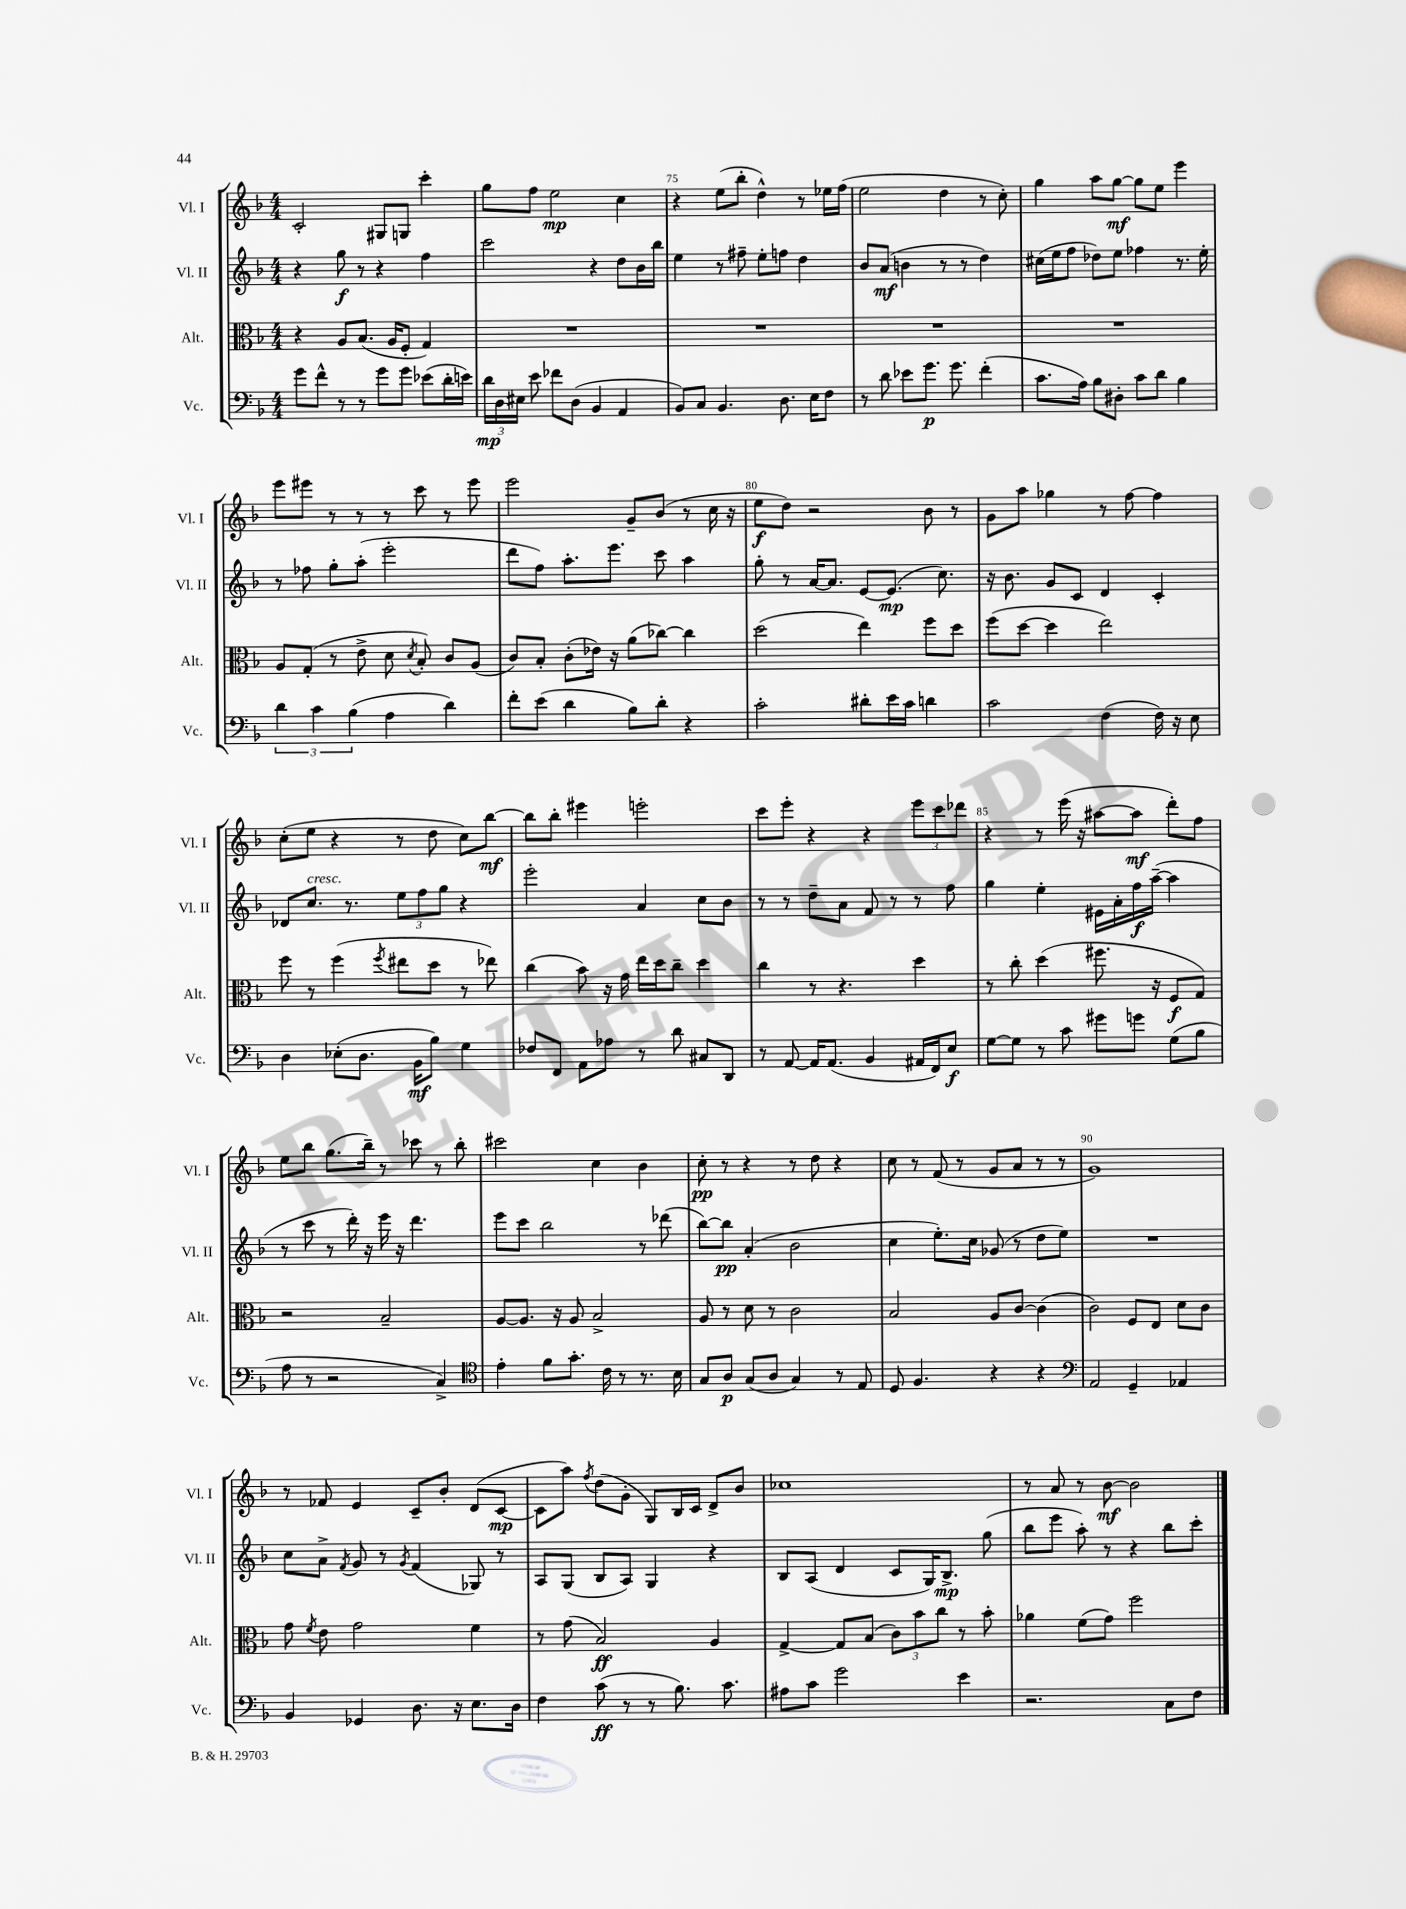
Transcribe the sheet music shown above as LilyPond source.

<<
\new StaffGroup <<
\new Staff = "s0" \with { instrumentName = "Vl. I" shortInstrumentName = "Vl. I" } {
    \clef treble \key f \major \numericTimeSignature \time 4/4
    \autoBeamOff c'2-. gis8[ g8] c'''4-. |
    g''8[ f''8] e''2\mp c''4 |
    r4 e''8[( bes''8]-. d''4-^) r8 ees''16[ f''16]( |
    e''2 d''4 r8 c''8-.) |
    g''4 a''8[ g''8]~\mf g''8[ e''8] e'''4 |
    e'''8[ eis'''8] r8 r8 r8 c'''8 r8 eis'''8 |
    e'''2 g'8[-- bes'8]( r8 c''16 r16 |
    e''8[\f d''8]) r2 bes'8 r8 |
    g'8[ a''8] ges''4 r8 f''8~ f''4 |
    c''8[-.( e''8] r4 r8 d''8 c''8[) bes''8]~\mf |
    bes''8[ bes''8]-. eis'''4 e'''2-. |
    c'''8[ e'''8]-. r4 r4 \tuplet 3/2 { e'''8[ c'''8 des'''8] } |
    r4 r8 e'''16( r16 ais''8[~ ais''8]\mf d'''8[-.) f''8] |
    e''8[ bes''8] g''8.[( bes''16]--) r8 ces'''8 r8 bes''8-. |
    cis'''2 c''4 bes'4 |
    c''8-.\pp r8 r4 r8 d''8 r4 |
    c''8 r8 f'8( r8 g'8[ a'8] r8 r8 |
    g'1) |
    r8 fes'8 e'4 c'8[-- bes'8]-. d'8[( c'8]~\mp |
    c'8[ a''8]) \acciaccatura { f''8 } d''8[( g'8]-. g8[) bes16 c'16] d'8[-> bes'8] |
    ces''1 |
    r8 a'8 r8 bes'8~\mf bes'2 \bar "|." |
}
\new Staff = "s1" \with { instrumentName = "Vl. II" shortInstrumentName = "Vl. II" } {
    \clef treble \key f \major \numericTimeSignature \time 4/4
    \autoBeamOff r4 g''8\f r8 r4 f''4 |
    c'''2 r4 d''8[ bes'16 bes''16] |
    e''4 r8 fis''8-- e''8[-. f''8] d''4 |
    bes'8[ a'8]\mf( b'4 r8 r8 d''4) |
    cis''16[( e''16 f''8] des''8[) e''8] fes''4 r8. e''16-. |
    r8 fes''8 g''8[-. a''8]-.( e'''2-. |
    d'''8[ f''8]) a''8.[-. e'''8.] c'''8 a''4 |
    g''8-. r8 a'16[~ a'8.] e'8[~ e'8.]\mp( c''8.) |
    r16 bes'8. g'8[ c'8] d'4 c'4-. |
    des'8[ c''8.]^\markup { \italic "cresc." } r8. \tuplet 3/2 { e''8[ f''8 g''8] } r4 |
    e'''2-. a'4 c''8[ bes'8] |
    r8 r8 d''8[-- a'8] f'8 r8 r8 f''8 |
    g''4 e''4-. eis'16[ a'16-. f''16\f a''16]~--( a''4 |
    r8 c'''8 r8 d'''16-.) r16 e'''16 r16 d'''4. |
    e'''8[ c'''8] bes''2 r8 des'''8( |
    bes''8[~) bes''8]\pp a'4-.( bes'2 |
    c''4 e''8.[-.) c''16] ges'8( r8 d''8[ e''8]) |
    R1 |
    c''8[ a'8]-> \acciaccatura { f'8 } g'8 r8 \acciaccatura { g'8 } f'4( ges8) r8 |
    a8[ g8]( bes8[ a8]) g4 r4 |
    bes8[ a8]( d'4 c'8[ g16) bes8.]->\mp g''8( |
    bes''8[ e'''8] a''8-.) r8 r4 bes''8[ c'''8]-. \bar "|." |
}
\new Staff = "s2" \with { instrumentName = "Alt." shortInstrumentName = "Alt." } {
    \clef alto \key f \major \numericTimeSignature \time 4/4
    \autoBeamOff r4 a8[ bes8.]( a16[ f8]-. g4) |
    R1 |
    R1 |
    R1 |
    R1 |
    a8[ g8]-.( r8 e'8-> d'8 \acciaccatura { d'8 } bes8-.) c'8[ a8]( |
    c'8[) bes8]-. c'8[-.( ees'16]) r16 a'8[( ces''8]~) ces''4 |
    d''2( e''4) f''8[ d''8] |
    f''8[( d''8]~ d''4 e''2) |
    f''8 r8 f''4( \acciaccatura { f''8 } eis''8[ d''8] r8 ees''8) |
    c''4( bes'8) r16 g'16 e''16[ d''16 c''8]-- d''4 |
    c''4 r8 r4. d''4 |
    r8 c''8-. d''4( fis''8. r16 f8[\f g8]) |
    r2 bes2-- |
    a8[~ a8.] r16 a8 bes2-> |
    a8 r8 d'8 r8 c'2 |
    bes2 a8[ c'8]~ c'4( |
    c'2) f8[ e8] d'8[ c'8] |
    g'8 \acciaccatura { f'8 } e'8 g'2 f'4 |
    r8 g'8( bes2\ff) a4 |
    g4~-> g8[ bes8]( \tuplet 3/2 { c'8[) bes'8 c''8] } r8 bes'8-. |
    aes'4 f'8[( g'8]) f''2 \bar "|." |
}
\new Staff = "s3" \with { instrumentName = "Vc." shortInstrumentName = "Vc." } {
    \clef bass \key f \major \numericTimeSignature \time 4/4
    \autoBeamOff g'8[ f'8]-^ r8 r8 g'8[ g'8] ees'8[( d'16-. e'16]) |
    \tuplet 3/2 { d'16[\mp d16 eis16] } e'8 fes'8[ d8]( bes,4 a,4 |
    bes,8[) c8] bes,4. d8. e16[ f8] |
    r8 d'8 ees'8[ g'8.]\p g'8. f'4-.( |
    c'8.[ a16]) bes8[ dis8]-. c'8[ d'8] bes4 |
    \tuplet 3/2 { d'4 c'4 bes4( } a4 d'4) |
    f'8[-. e'8]( d'4 bes8[) d'8]-. r4 |
    c'2-. dis'8[-. e'16 c'16] d'4 |
    c'2 f4( f16) r16 e8 |
    d4 ees8[-.( d8.] bes,16[\mf bes8]) g4 |
    fes8[ f,8] a,8[ aes8] r8 d'8 cis8[ d,8] |
    r8 a,8~ a,16[ a,8.]( bes,4 ais,16[ f,16) e8]\f |
    g8[~ g8] r8 c'8 gis'8[ g'8] g8[( bes8] |
    a8 r8 r2 c4->) |
    \clef tenor e'4-. f'8[ g'8.]-. c'16 r8 r8. bes16 |
    g8[ a8]\p g8[( a8] g4) r8 e8 |
    d8 f4. r4 r4 |
    \clef bass a,2 g,4-- aes,4 |
    bes,4 ges,4 d8. r16 e8.[ d16] |
    f4 c'8\ff( r8 r8 bes8.) c'8. |
    ais8[ c'8] g'2 e'4 |
    r2. c8[ f8] \bar "|." |
}
>>
>>
\layout { \context { \Score currentBarNumber = #73 \override BarNumber.break-visibility = ##(#f #t #t) barNumberVisibility = #(every-nth-bar-number-visible 5) } }
